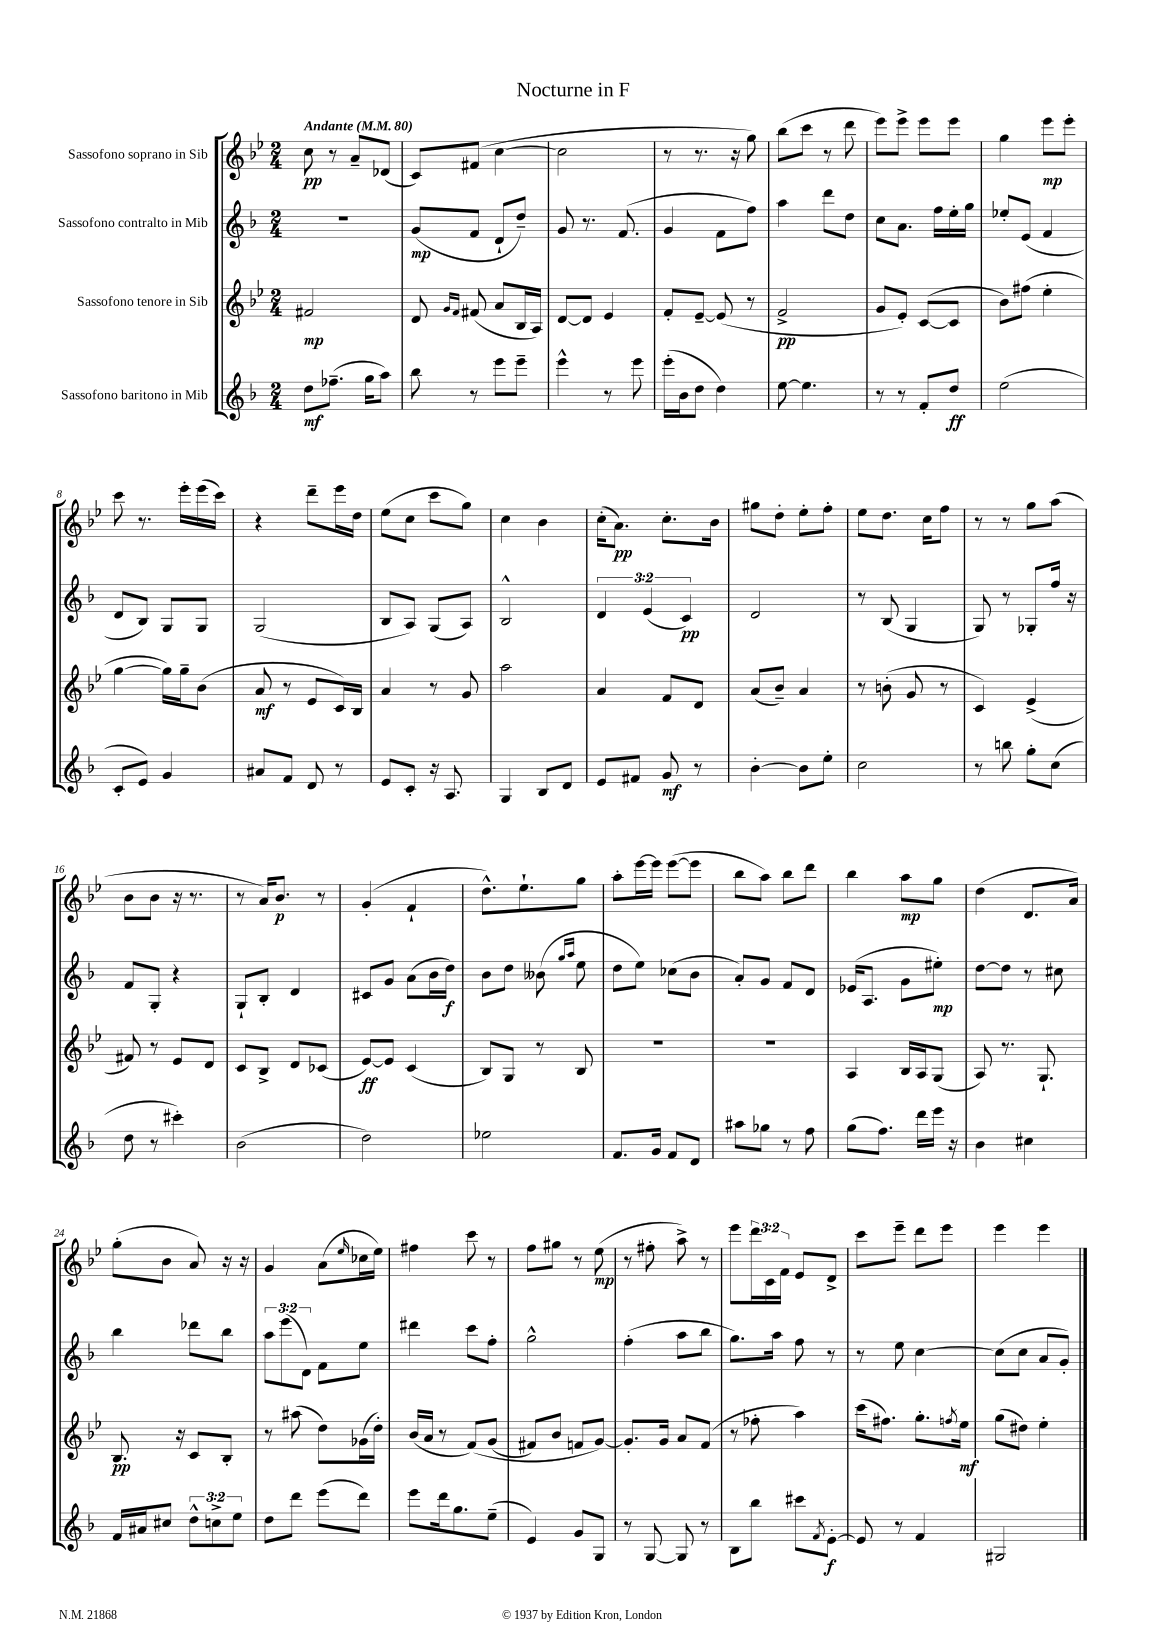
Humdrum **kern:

**kern	**kern	**kern	**kern
*staff4	*staff3	*staff2	*staff1
*clefG2	*clefG2	*clefG2	*clefG2
*k[b-]	*k[b-e-]	*k[b-]	*k[b-e-]
*M2/4	*M2/4	*M2/4	*M2/4
*MM80	*MM80	*MM80	*MM80
8dd	2f#	2r	8cc
(8.ff-~	.	.	8r
.	.	.	8a~
16gg	.	.	.
8aa)	.	.	(8d-
=	=	=	=
8bb-	8d	(8g	8c)
.	16qqg	.	.
.	16qqf	.	.
8r	(8f#	8f	(8f#
8eee	8a	8d`	[4cc
8eee~	16B-	8dd~)	.
.	16A)	.	.
=	=	=	=
4eee^^	[8d	8g	2cc]
.	8d]	8.r	.
8r	4e-	.	.
.	.	(8.f	.
8eee	.	.	.
=	=	=	=
(16eee'	8f'	4g	8r
16b-	.	.	.
8dd	[8e-~	.	8.r
4dd)	(8e-]	8f	.
.	.	.	16r
.	8r	8ff)	8gg)
=	=	=	=
[8ee	2f^	4aa	(8bb-
4.ee]	.	.	8ccc
.	.	8ddd	8r
.	.	8dd	8ddd
=	=	=	=
8r	8g	8cc	8eee-)
8r	8e-')	8.a	8eee-^
8f'	([8c	.	8eee-
.	.	16ff	.
8dd	8c]	16ee'	8eee-
.	.	16gg	.
=	=	=	=
(2ee	8b-)	8ee-'	4gg
.	(8ff#	(8e	.
.	4ee-'	4f	8eee-
.	.	.	8eee-'
=	=	=	=
8c'	[4gg	8d	8ccc
8e)	.	8B-)	8.r
4g	16gg])	8G	.
.	16gg~	.	16eee-'
.	(8b-	8G	(16eee-
.	.	.	16ccc)
=	=	=	=
8a#	8a	(2G	4r
8f	8r	.	.
8d	8e-	.	8ddd~
8r	16c)	.	16eee-
.	16B-	.	16dd
=	=	=	=
8e	4a	8B-	(8ee-
8c'	.	8A)	8cc
16r	8r	(8G	8ccc
8.A	.	.	.
.	8g	8A)	8gg)
=	=	=	=
4G	2aa	2B-^^	4cc
8B-	.	.	4b-
8d	.	.	.
=	=	=	=
8e	4a	6d	(16cc'
.	.	.	8.a)
8f#	.	.	.
.	.	(6e	.
8g	8f	.	8.cc'
.	.	6c)	.
8r	8d	.	.
.	.	.	16b-
=	=	=	=
[4b-'	(8a	2d	8gg#
.	8b-~)	.	8dd'
8b-]	4a	.	8ee-'
8ee'	.	.	8ff'
=	=	=	=
2cc	8r	8r	8ee-
.	(8b'	(8B-	8.dd
.	8g	4G	.
.	.	.	16cc
.	8r	.	8ff
=	=	=	=
8r	4c)	8G)	8r
8bb	.	8r	8r
8gg'	(4e-^	8G-'	8gg
(8cc	.	16ff	(8aa
.	.	16r	.
=	=	=	=
8dd	8f#)	8f	8b-
8r	8r	8G'	8b-
4ccc#')	8e-	4r	16r
.	.	.	8.r
.	8d	.	.
=	=	=	=
(2b-	8c	8G`	8r
.	8B-^	8B-'	16a)
.	.	.	8.b-
.	8d	4d	.
.	(8c-	.	8r
=	=	=	=
2dd)	[8e-)	8c#	(4g'
.	8e-]	8g	.
.	(4c	(8a	4f`
.	.	16b-	.
.	.	16dd)	.
=	=	=	=
2ee-	8B-)	8b-	8.dd^^)
.	8G	8dd	.
.	.	.	8.ee-`
.	8r	(8b--	.
.	.	16qqgg	.
.	.	16qqaa	.
.	8B-	8ee	8gg
=	=	=	=
8.f	2r	8dd	8aa'
.	.	8ee)	[16eee-
16g	.	.	16eee-]
8f	.	(8cc-	([8eee-
8d	.	8b-	8eee-]
=	=	=	=
8aa#	2r	8a')	8bb-
8gg-	.	8g	8aa)
8r	.	8f	8bb-
8ff	.	8d	8ddd
=	=	=	=
(8gg	4A	(16e-	4bb-
.	.	8.A	.
8.ff)	.	.	.
.	16B-	8g	8aa
16ddd	16A	.	.
16eee	(8G	8ee#')	8gg
16r	.	.	.
=	=	=	=
4b-	8A)	[8dd	(4dd
.	8.r	8dd]	.
4cc#	.	8r	8.d
.	8.G`	.	.
.	.	8cc#	.
.	.	.	16a)
=	=	=	=
16f	8.B-	4bb-	(8gg'
16a#	.	.	.
8cc#	.	.	8b-
.	16r	.	.
12dd^^	8c	8ddd-	8a)
12cc^	.	.	.
.	8B-'	8bb-	16r
12ee	.	.	.
.	.	.	16r
=	=	=	=
8dd	8r	12aa	4g
.	.	(12eee	.
8ddd	(8aa#	.	.
.	.	12d)	.
(8eee	8dd)	8f	(8a
.	.	.	16qqee-
8ddd)	(16g-	8ee	16cc-
.	16dd')	.	16ee-)
=	=	=	=
8eee	(16b-	4ddd#	4ff#
.	16a	.	.
16ddd	8r	.	.
8.gg	.	.	.
.	&(8f)	8ccc	8ccc
(8ee~	(8g	8ff'	8r
=	=	=	=
4e)	8f#)	2gg^^	8ff
.	8b-	.	8gg#
8g	8f	.	8r
8G	[8g&)	.	(8ee-
=	=	=	=
8r	8.g']	(4ff'	8r
[8G	.	.	8ff#'
.	16g	.	.
8G]	8a	8aa	8aa^)
8r	(8f	8bb-	8r
=	=	=	=
8B-	8r	8.gg)	8eee-
8bb-	8ff-'	.	24ddd
.	.	.	24c
.	.	16aa	.
.	.	.	24f
8ccc#	4aa)	8ff	8e-
8qf	.	.	.
[8e'	.	8r	8d^
=	=	=	=
8e]	(16ccc	8r	8ccc
.	8.ff#)	.	.
8r	.	8ee	8eee-~
4f	8.gg'	[4cc	8ddd
.	.	.	8eee-
.	8qff	.	.
.	16ee-	.	.
=	=	=	=
2G#	(8gg	(8cc]	4eee-
.	8dd#)	8cc	.
.	4ee-'	8a	4eee-
.	.	8g')	.
==	==	==	==
*-	*-	*-	*-
